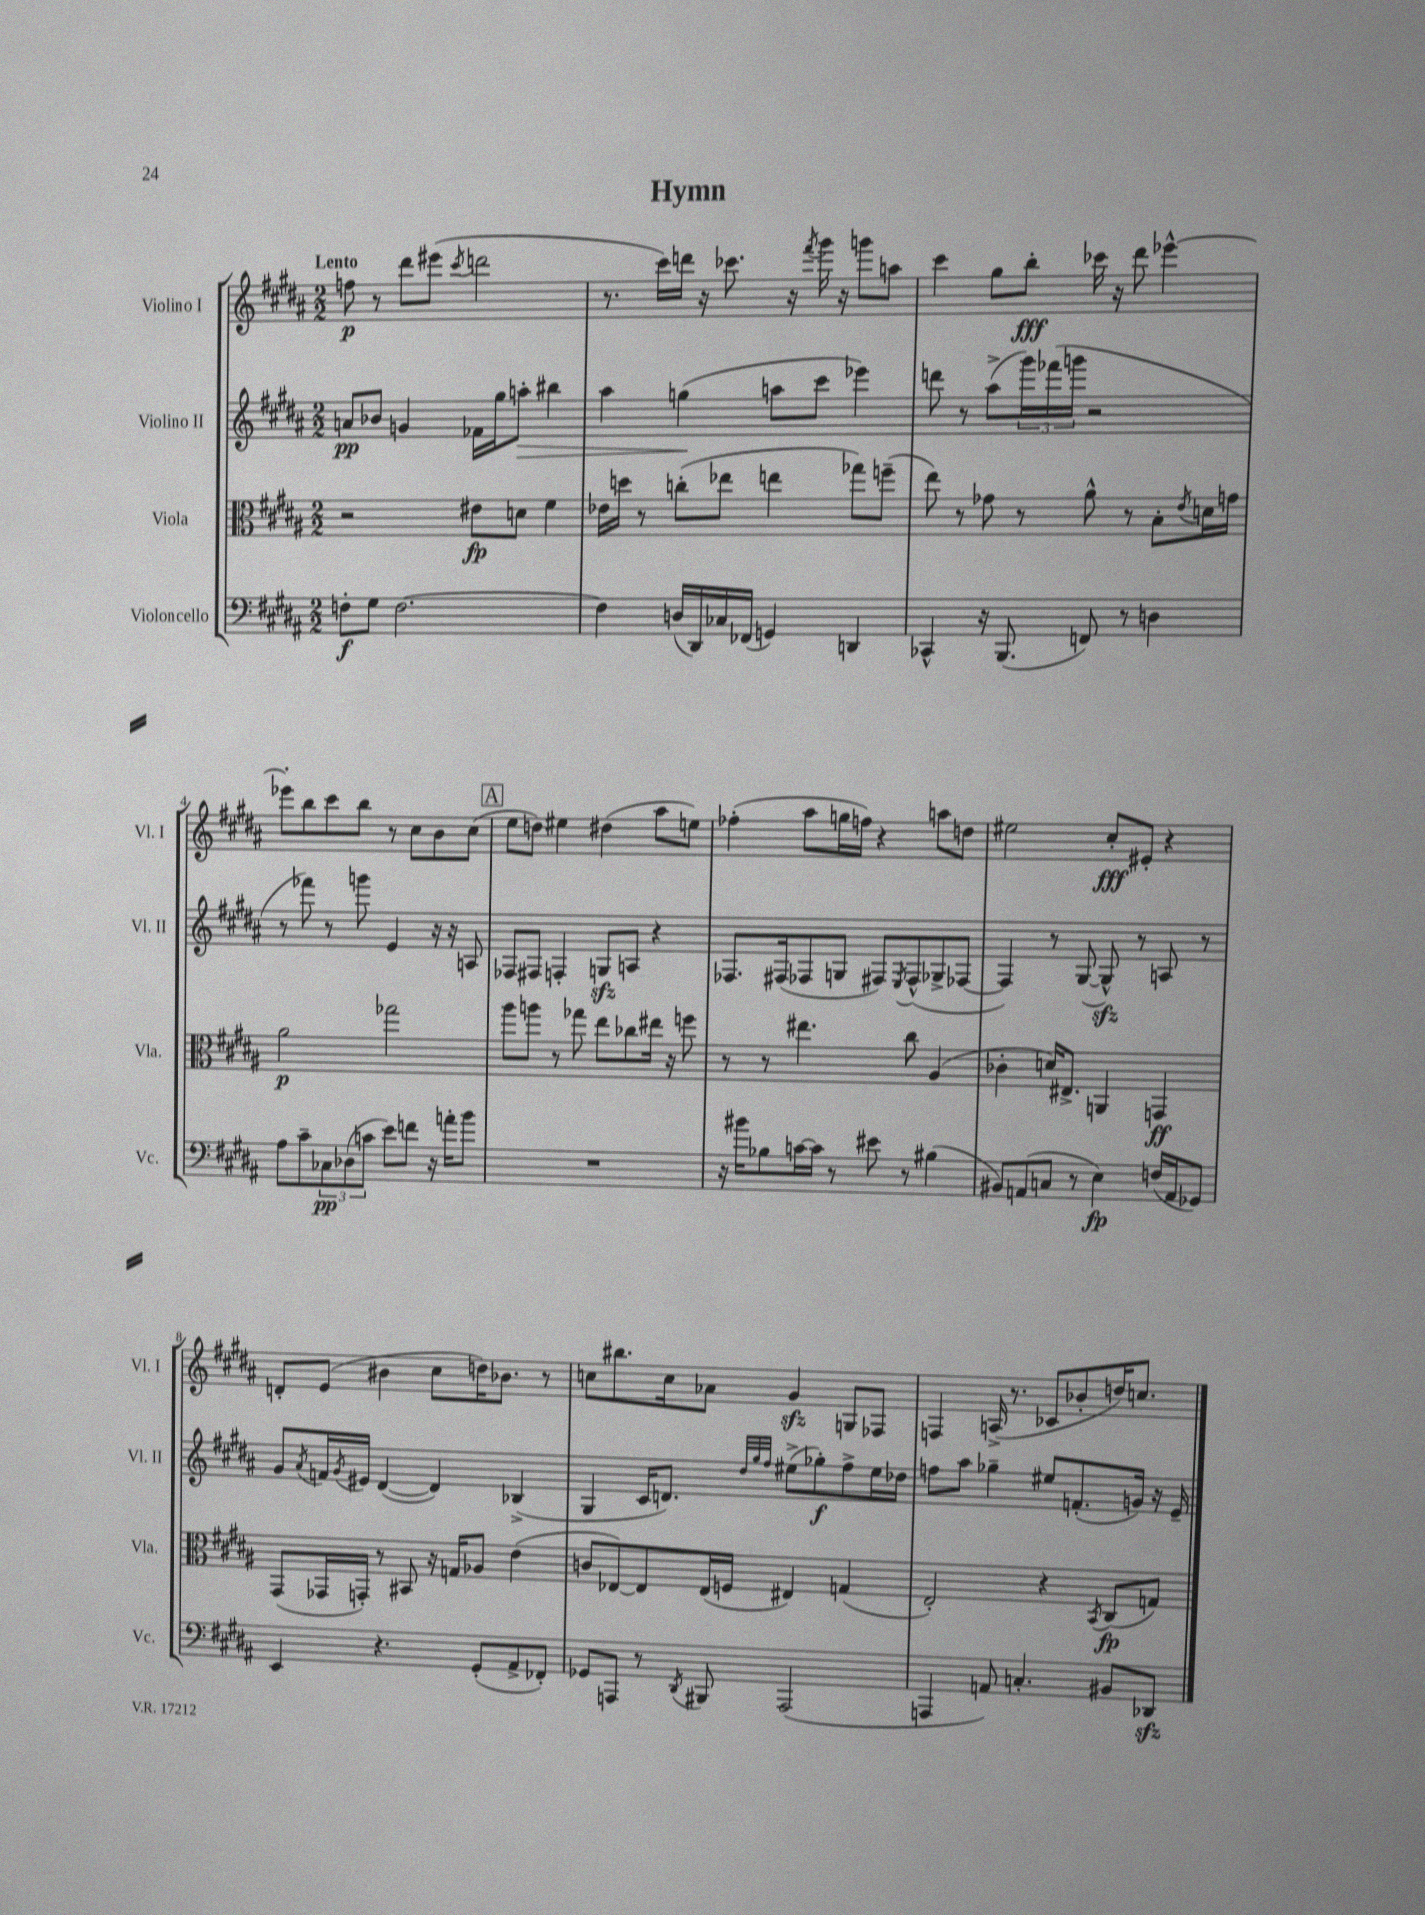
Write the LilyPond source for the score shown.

\header { title = "Hymn" }
<<
\new StaffGroup <<
\new Staff = "s0" \with { instrumentName = "Violino I" shortInstrumentName = "Vl. I" } {
    \clef treble \key b \major \numericTimeSignature \time 2/2 \tempo "Lento"
    f''8\p r8 dis'''8 eis'''8( \acciaccatura { cis'''8 } d'''2 |
    r8. cis'''16) d'''16 r16 ces'''8. r16 \acciaccatura { fis'''8 } gis'''16 r16 g'''8 a''8 |
    cis'''4 gis''8 b''8-.\fff ces'''16 r16 dis'''8 ees'''4~-^ |
    ees'''8-. b''8 cis'''8 b''8 r8 cis''8 b'8 cis''8( |
    \mark \markup { \box "A" } e''8 d''8) eis''4 dis''4( ais''8 e''8) |
    fes''4-.( ais''8 g''16 f''16) r4 a''8 d''8 |
    eis''2 cis''8-.\fff eis'8-. r4 |
    d'8-. e'8( bis'4 cis''8 d''16) bes'8. r8 |
    c''8 bis''8. c''16 aes'8 gis'4\sfz g8 fes8 |
    f4 a16->( r8. ces'8 bes'8-. d''16) c''8. \bar "|." |
}
\new Staff = "s1" \with { instrumentName = "Violino II" shortInstrumentName = "Vl. II" } {
    \clef treble \key b \major \numericTimeSignature \time 2/2
    a'8\pp bes'8 g'4 fes'16 gis''16 a''8-.\> bis''4 |
    ais''4 g''4\!( a''8 cis'''8 ees'''4) |
    d'''8 r8 ais''8->( \tuplet 3/2 { gis'''16) fes'''16( g'''16 } r2 |
    r8 fes'''8) r8 g'''8 e'4 r16 r16 a8 |
    \mark \markup { \box "A" } fes8 fis8 f4-. g8\sfz a8 r4 |
    fes8. fis16( fes8 g8 fis8) \acciaccatura { e8 } fis8-^( ges8-> fes8~ |
    fes4) r8 gis8~( gis8-^\sfz) r8 a8 r8 |
    gis'8 \acciaccatura { ais'8 } f'16 \acciaccatura { gis'8 } eis'16 dis'4~( dis'4) bes4->( |
    gis4 cis'16 d'8.) \grace { dis''32 gis''32 fis''32 } eis''8->( ges''8-.\f) fis''8-> eis''16 des''16 |
    f''8 ais''8 ges''4-- eis''8 f'8.-.( g'16) r16 e'16-- \bar "|." |
}
\new Staff = "s2" \with { instrumentName = "Viola" shortInstrumentName = "Vla." } {
    \clef alto \key b \major \numericTimeSignature \time 2/2
    r2 eis'8\fp d'8 fis'4 |
    ees'16 d''16 r8 c''8-.( ees''8 e''4 ges''8) f''8--( |
    e''8) r8 ges'8 r8 ais'8-^ r8 b8-. \acciaccatura { e'8 } d'16 g'16 |
    ais'2\p ges''2 |
    \mark \markup { \box "A" } ais''8 a''8 r8 ges''8 e''8 ces''8 eis''16 r16 f''8 |
    r8 r8 eis''4. cis''8 ais4( |
    ces'4-. d'16) eis8.-> a,4 g,4\ff |
    gis,8( ges,16 g,16-.) r8 bis,8 r16 g16 aes8 e'4( |
    c'8 ees8~) ees8 ees16( f16 eis4) g4( |
    e2-.) r4 \acciaccatura { b,8 } cis8\fp( g8) \bar "|." |
}
\new Staff = "s3" \with { instrumentName = "Violoncello" shortInstrumentName = "Vc." } {
    \clef bass \key b \major \numericTimeSignature \time 2/2
    f8-.\f gis8 f2.~ |
    f4 d16( dis,16) ces16 fes,16( g,4) d,4 |
    ces,4-^ r16 b,,8.( f,8) r8 d4 |
    ais8 cis'8-- \tuplet 3/2 { ces8\pp des8( c'8 } e'8) f'8 r16 a'16-. b'8 |
    \mark \markup { \box "A" } R1 |
    r16 bis'16 bes8 c'16~ c'16 r8 eis'8 r8 bis4( |
    bis,8) a,8( c8 r8 e4\fp) f16( a,16 ges,8) |
    e,4 r4. gis,8-.( ais,8-> fes,8-.) |
    ges,8 a,,8 r8 \acciaccatura { dis,8 } bis,,8 a,,2( |
    a,,4 a,8) c4.-. bis,8 des,8\sfz \bar "|." |
}
>>
>>
